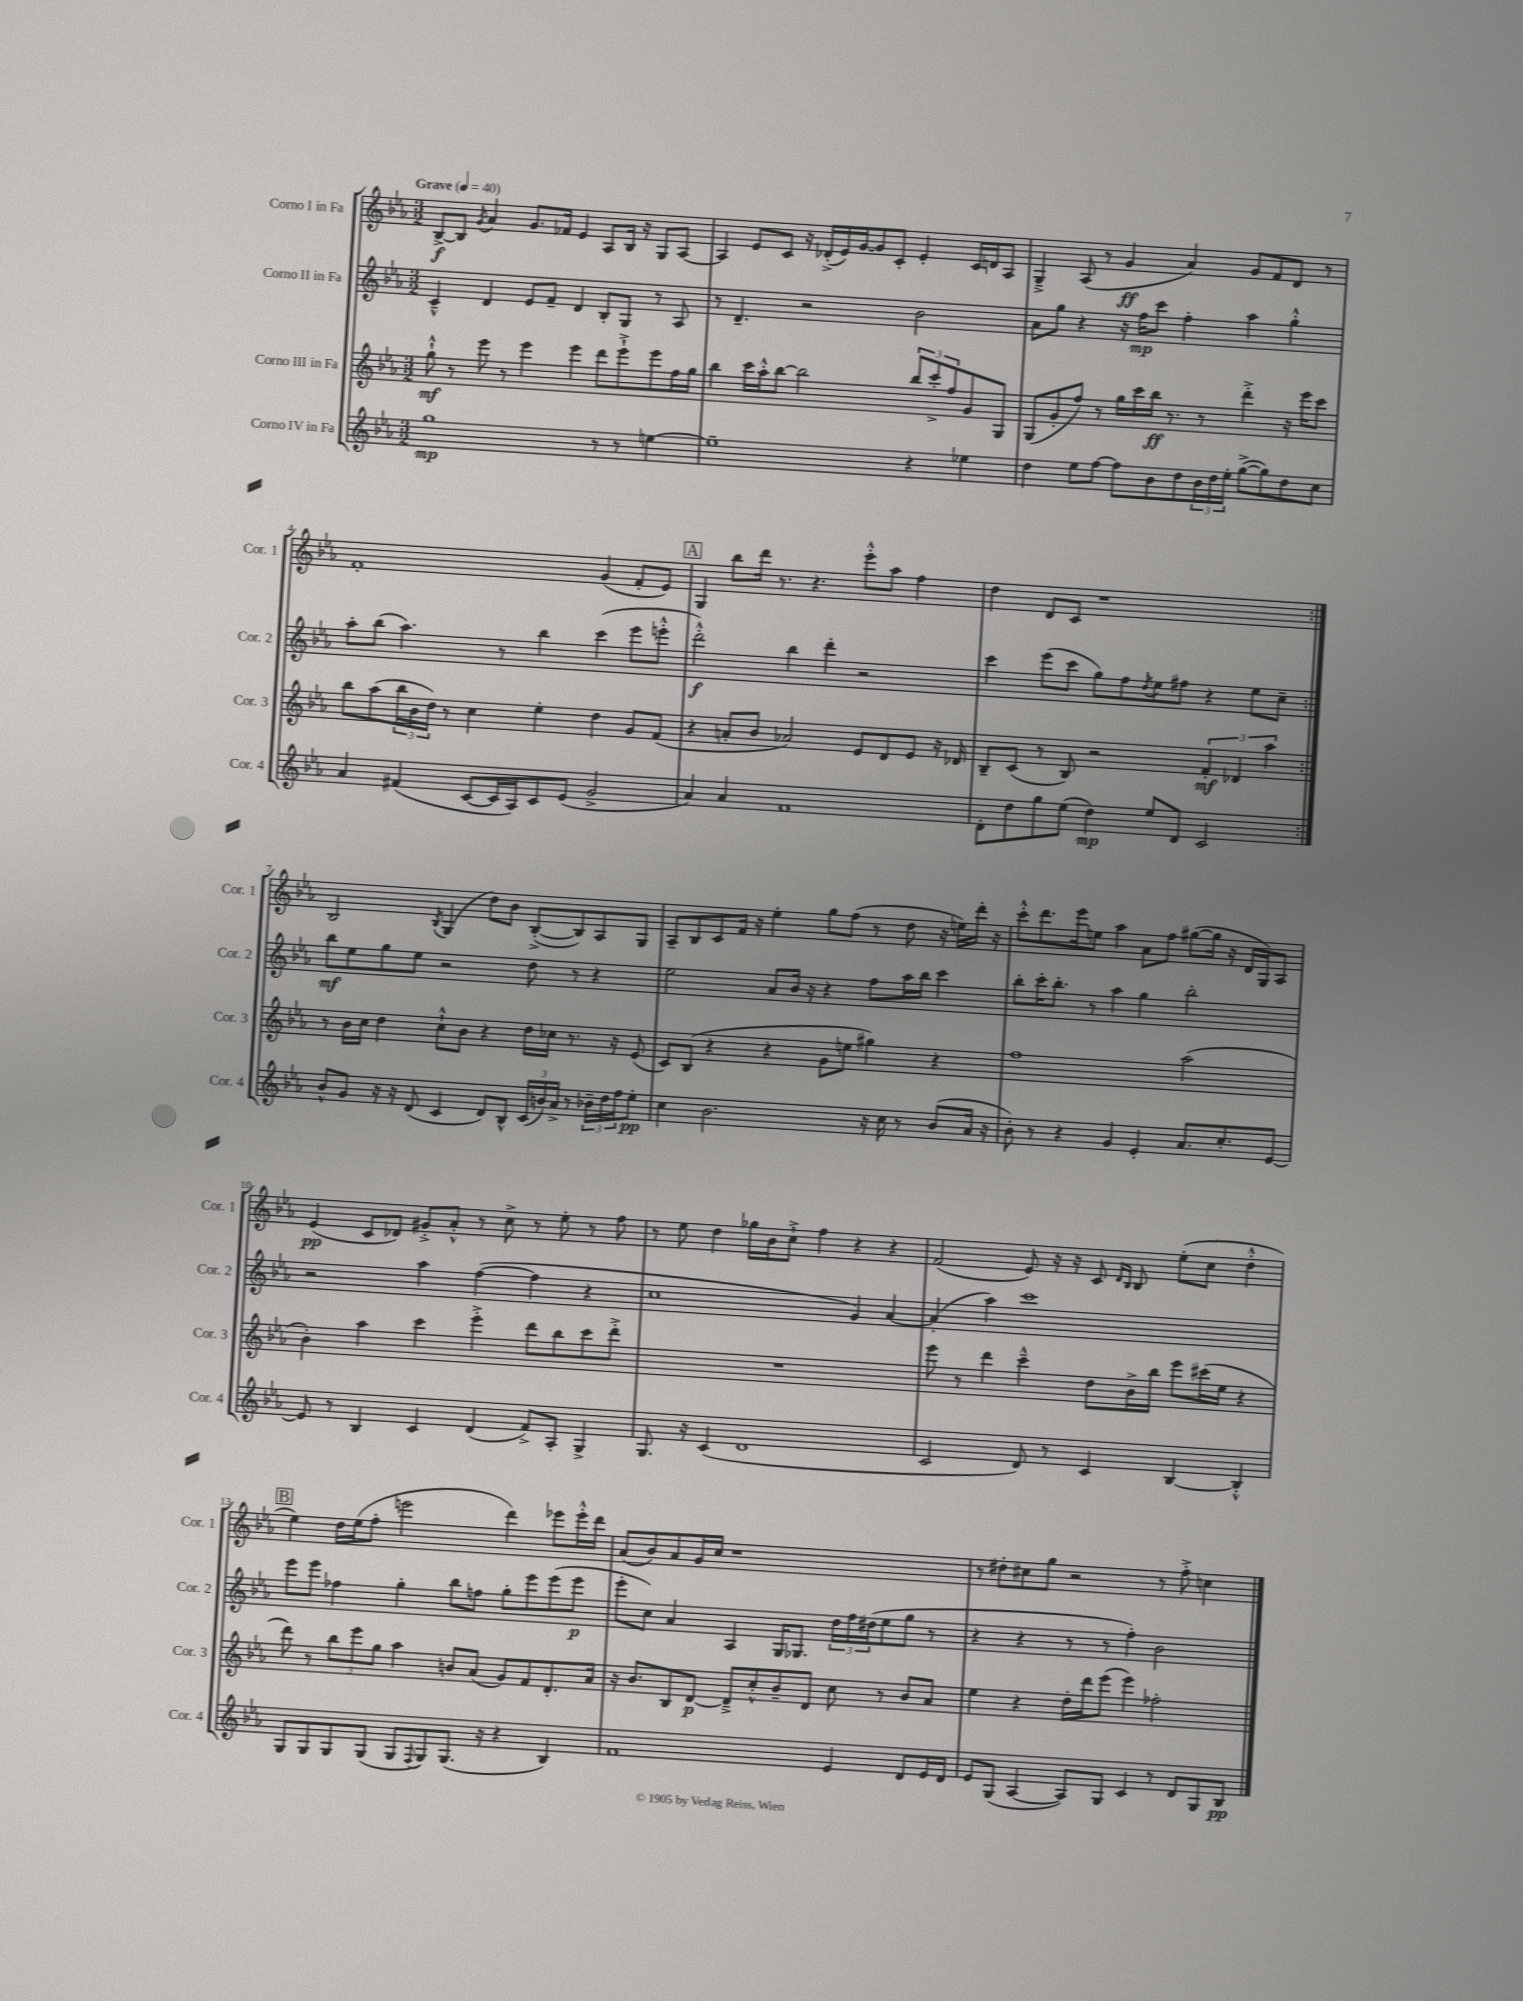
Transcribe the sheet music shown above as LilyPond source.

<<
\new StaffGroup <<
\new Staff = "s0" \with { instrumentName = "Corno I in Fa" shortInstrumentName = "Cor. 1" } {
    \clef treble \key ees \major \numericTimeSignature \time 3/2 \tempo "Grave" 4 = 40
    \repeat volta 2 { bes8~->\f bes8 \acciaccatura { g'8 } aes'4 g'8. fes'16 ees'4 aes8 bes16 r16 g8 aes8~ |
    aes4 ees'8 c'8 r16 des'16-.->( ees'16) g'16~ g'8 c'8-. ees'4-. c'16 d'16 aes8 |
    g4---> aes8( r8 g'4\ff aes'4) g'8 f'8 d'8 r8 |
    f'1-. g'4( f'8-. ees'8) |
    \mark \markup { \box "A" } g4 bes''8 d'''16 r8. r4. ees'''8-.-^ aes''8 f''4 |
    d''4 d'8 c'8 r1 | }
    bes2 \acciaccatura { bes8 } g4( d''8) bes'8 bes8~-.->( bes8) aes8 g8 |
    aes8-- bes8 c'8 f'16 r16 ees''4-. g''8 f''8( r8 d''8 r16 e''16) d'''16-. r16 |
    c'''8-.-^ d'''8. ees'''16 e''8 aes''4 aes'8 f''8 gis''8~( gis''16 r16 d'16 g16) aes8 |
    ees'4\pp( c'8 des'8) gis'8-.-> aes'8-.-^ r8 c''8-> r8 ees''8-. r8 f''8 |
    r8 ees''8 d''4 ges''16 bes'16 c''8-!-> f''4 r4 r4 |
    f'2( ees'8) r16 r16 c'8 \grace { d'16 bes16 } bes8 ees''8-.( c''8 d''4-.-^ |
    \mark \markup { \box "B" } ees''4) d''16 ees''16( f''8-. e'''2 d'''4) ees'''8 ees'''16-.-^ d'''16 |
    aes'8( bes'8) aes'8 g'16 c''16 r1 |
    r8 dis''8-. cis''8 g''8 r2 r8 f''8-.-> c''4 \bar "|." |
}
\new Staff = "s1" \with { instrumentName = "Corno II in Fa" shortInstrumentName = "Cor. 2" } {
    \clef treble \key ees \major \numericTimeSignature \time 3/2
    \repeat volta 2 { c'4---^ d'4 ees'8 f'8-- d'4 bes8-. g8 r8 aes8 |
    r8 d'4.-- r2 bes'2 |
    aes'8 g''8 r4 r16 f''16\mp c'''8 f''4-. aes''4 g''4-.-^ |
    aes''8-. bes''8( aes''4.) r8 bes''4 c'''4( ees'''8 e'''8-.-^ |
    \mark \markup { \box "A" } d'''2-.-^\f) bes''4 d'''4-. r2 |
    c'''4 ees'''8( c'''8 g''8) f''8 \acciaccatura { d''8 } ees''8 fis''8 r4 ees''8 c''8-- | }
    bes''8\mf ees''8 g''8 ees''8 r2 d''8 r8 r4 |
    ees''2 aes'8 bes'16 r16 r4 f''8 aes''16 bes''16 c'''4 |
    bes''8-. c'''16-. bes''8.-. r8 aes''4 g''4 bes''2-. |
    r2 aes''4 f''4~( f''4 r4 |
    c''1 g'4) aes'4~ |
    aes'4-.( aes''4) c'''1 |
    \mark \markup { \box "B" } ees'''8 ees'''8 fes''4 g''4-. bes''8 f''8 g''8-. ees'''8 ees'''8( ees'''8\p |
    ees'''8-. c''8) aes'4 aes4 g16 ges8. \tuplet 3/2 { d''16 f''16 dis''16( } ees''8 g''8 r8 |
    r4 r4 r8 r8 f''4-.) bes'2 \bar "|." |
}
\new Staff = "s2" \with { instrumentName = "Corno III in Fa" shortInstrumentName = "Cor. 3" } {
    \clef treble \key ees \major \numericTimeSignature \time 3/2
    \repeat volta 2 { g''8-!-^\mf r8 ees'''8 r8 ees'''4 ees'''4 d'''8 ees'''8-!-> ees'''8 f''16 g''16 |
    bes''4 c'''16 aes''16-.-^ bes''8~ bes''2 \tuplet 3/2 { bes''8 c'''8-.-> f''8 } g'8 g8 |
    g8( g'8-. f''8) r8 g''16 c'''16 bes''16\ff r8. r8 d'''4-.-> r16 ees'''16 c'''8 |
    bes''8 aes''8( \tuplet 3/2 { bes''16 bes'16 d''16) } r8 c''4 ees''4-. d''4 g'8 f'8( |
    \mark \markup { \box "A" } r4 a'8-. bes'8 aes'2) ees'8 d'8 ees'8 r16 des'16 |
    bes8-- c'8( r8 bes8) r2 \tuplet 3/2 { f'4-.\mf des'4 aes''4 } | }
    r8 bes'16 c''16 d''4 c''8-!-^ bes'8 r4 d''16 ces''16 r8. r16 ees'8( |
    c'8) bes8( r4 r4 g'8 e''8 gis''4) r4 |
    f''1 aes''2( |
    bes'4-.) aes''4 c'''4 ees'''4-.-> d'''8 bes''8 c'''8 d'''8-.-> |
    R1. |
    ees'''8 r8 d'''4 c'''4---^ d''8 bes'16-> bes''16 ees'''8 cis'''16( ees''16 r4 |
    \mark \markup { \box "B" } d'''8) r8 \tuplet 3/2 { bes''8 ees'''8 g''8 } aes''4 b'8 aes'8( g'8) f'8 d'8.-. aes'16 |
    r16 bes'8. bes8 d'8~\p d'8---> c''8-.-^ bes'8-- d'8 c''8 r8 bes'8 aes'8 |
    ees''4 r4 d''16-. d'''16 ees'''8( ees'''4) fes''2-. \bar "|." |
}
\new Staff = "s3" \with { instrumentName = "Corno IV in Fa" shortInstrumentName = "Cor. 4" } {
    \clef treble \key ees \major \numericTimeSignature \time 3/2
    \repeat volta 2 { g''1\mp r8 r8 e''4~ |
    e''1-- r4 ees''4 |
    d''4 ees''8 f''8~ f''8 bes'8 d''8 \tuplet 3/2 { bes'16 d''16 ees''16-. } g''8~->( g''8) d''8 c''8 |
    aes'4 fis'4( c'8~ c'16 aes16) c'8 ees'8( g'2-> |
    \mark \markup { \box "A" } aes'4) aes'4 f'1 |
    d'8-. d''8 g''8 ees''8( d''4\mp) ees''8 d'8 c'2 | }
    bes'8-^ g'8 r16 r16 d'8( c'4 d'8) bes8-^ \tuplet 3/2 { c'16( b'16) aes'16-> } r8 \tuplet 3/2 { bes'16-- d''16 f''16 } ees''8-.\pp |
    c''4 bes'2. r16 c''16 r8 bes'8( aes'16 r16 |
    bes'8-.) r8 r4 g'4 ees'4-. aes'8. c''8.-. ees'8~ |
    ees'8 r8 bes4 c'4 d'4( f'8->) aes8-. g4-> |
    g8. r16 c'4( d'1 |
    c'2 d'8) r8 c'4 bes4~ bes4-.-^ |
    \mark \markup { \box "B" } g8 g8 g8 g8( g8 \appoggiatura { f8 } g8) g8.( r16 r4 bes4) |
    f'1 ees'4 d'8 ees'16 d'16 |
    ees'8 g8( aes4~ aes8) g8 c'4 r8 d'8 g8 bes8\pp \bar "|." |
}
>>
>>
